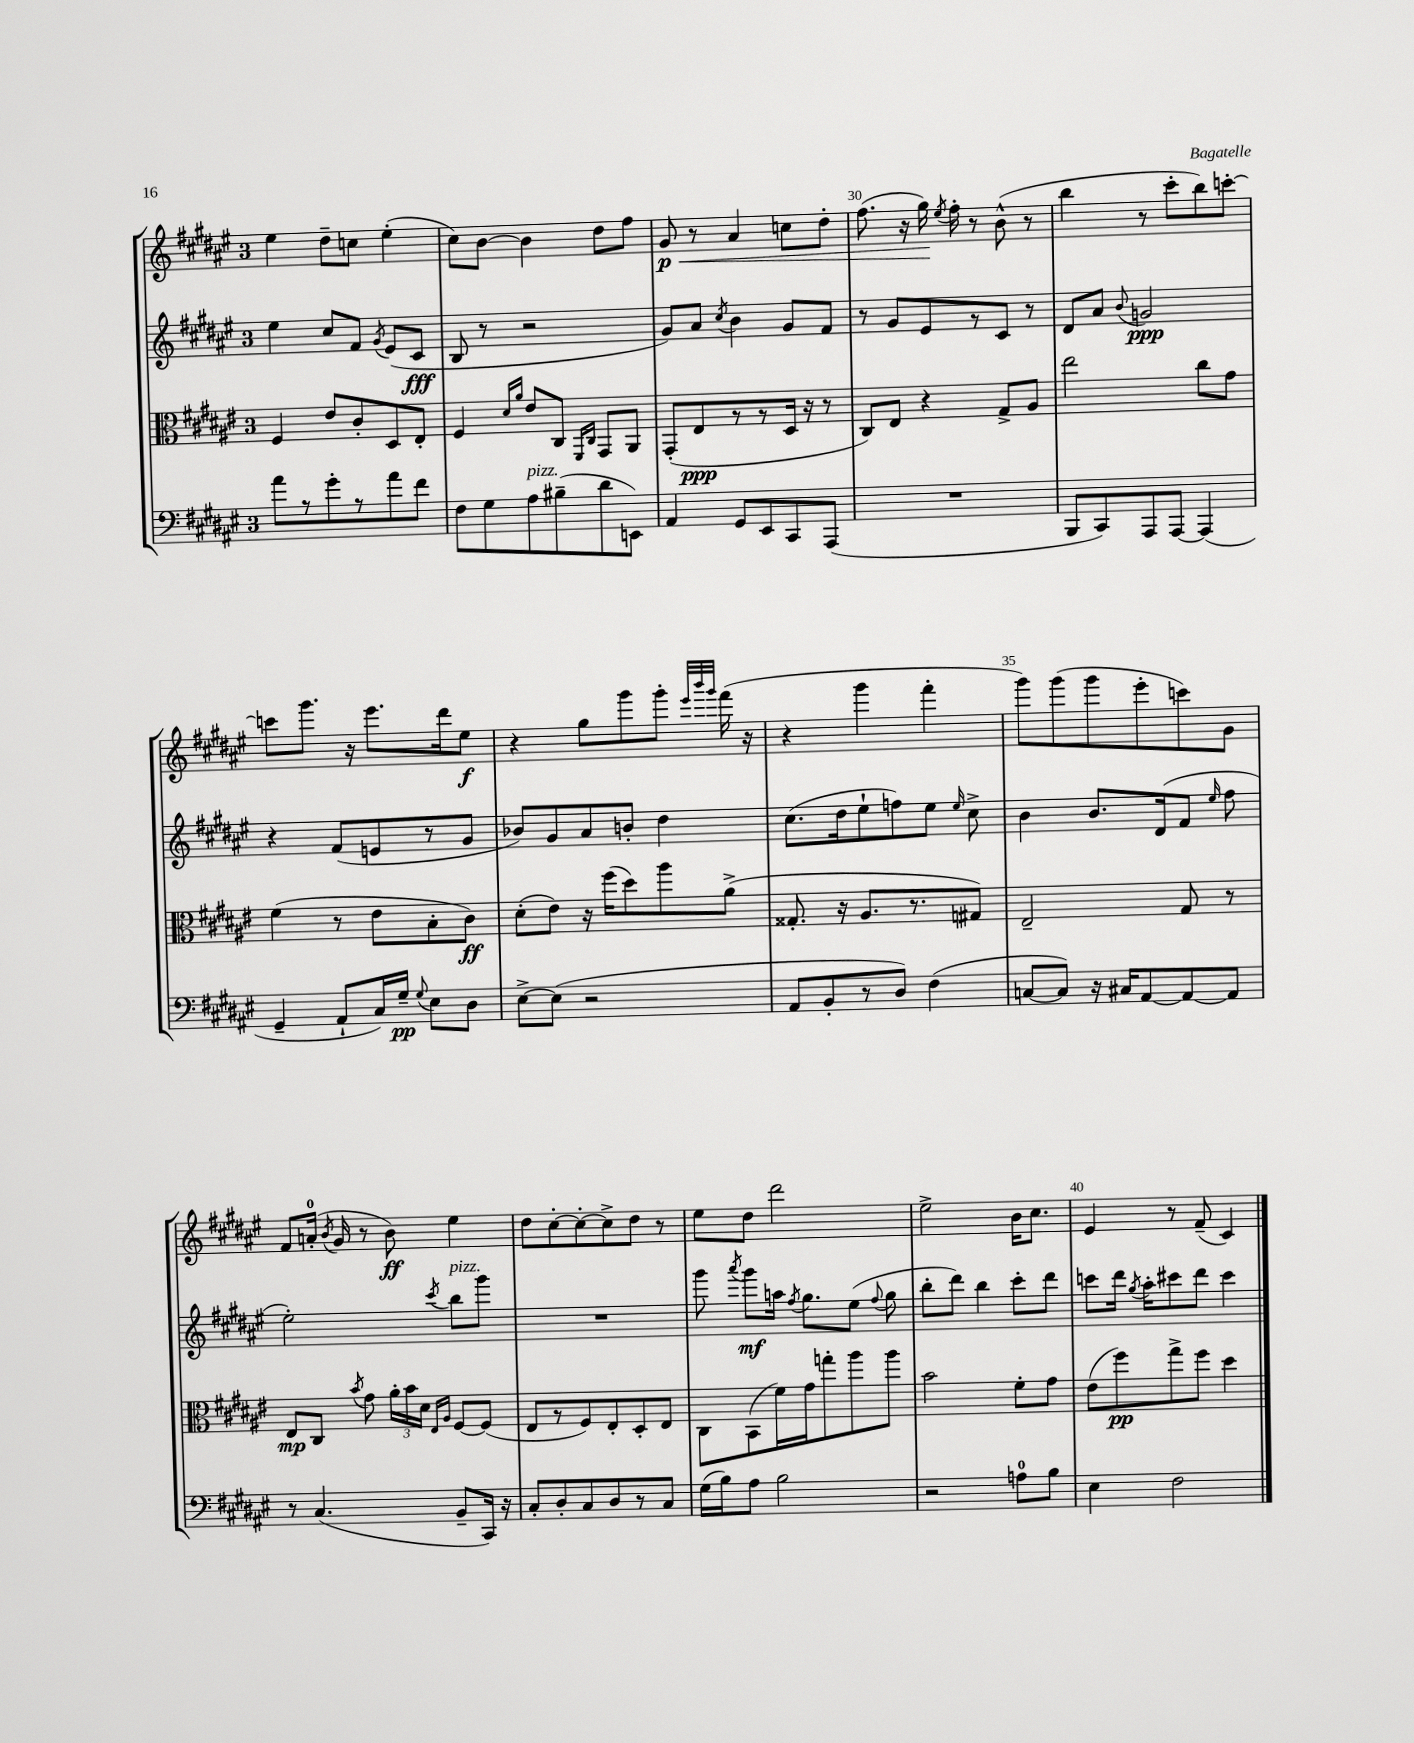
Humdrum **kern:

**kern	**dynam	**kern	**dynam	**kern	**dynam	**kern	**dynam
*part4	*part4	*part3	*part3	*part2	*part2	*part1	*part1
*staff4	*staff4	*staff3	*staff3	*staff2	*staff2	*staff1	*staff1
*clefF4	*	*clefC3	*	*clefG2	*	*clefG2	*
*k[f#c#g#d#a#e#]	*	*k[f#c#g#d#a#e#]	*	*k[f#c#g#d#a#e#]	*	*k[f#c#g#d#a#e#]	*
*M3/4	*	*M3/4	*	*M3/4	*	*M3/4	*
=27	=27	=27	=27	=27	=27	=27	=27
8a#\L	.	4F#/	.	4ee#\	.	4ee#\	.
8r	.	.	.	.	.	.	.
8g#'\	.	8e#/L	.	8cc#/L	.	8dd#~\L	.
8r	.	8c#'/	.	8f#/J	.	8ccn\J	.
.	.	.	.	8qg#/	.	.	.
8a#\	.	8D#/	.	(8e#/L	.	(4ee#'\	.
8f#\J	.	8E#'/J	.	8c#/J	fff	.	.
=28	=28	=28	=28	=28	=28	=28	=28
8F#\L	.	4F#/	.	8B/	.	8cc#\L)	.
8G#\	.	.	.	8r	.	[8b\J	.
.	.	16qqd#/LL	.	.	.	.	.
.	.	16qqa#/JJ	.	.	.	.	.
!LO:TX:a:i:t=pizz.	!	!	!	!	!	!	!
8A#\	.	8e#/L	.	2r	.	4b\]	.
(8B#X~\	.	8C#/J	.	.	.	.	.
.	.	16qqFF#/LL	.	.	.	.	.
.	.	16qqC#/JJ	.	.	.	.	.
8d#\	.	8GG#/L	.	.	.	8dd#\L	.
8EEn\J)	.	8AA#/J	.	.	.	8ff#\J	.
=29	=29	=29	=29	=29	=29	=29	=29
!	!	!	!	!	!	!	!LO:HP:b
4AA#/	.	(8GG#'/L	.	8g#/L)	.	8g#/	< p
.	.	8E#/	ppp	8a#/J	.	8r	.
.	.	.	.	8qcc#/	.	.	.
8GG#/L	.	8r	.	4b\	.	4a#/	.
8EE#/	.	8r	.	.	.	.	.
8CC#/	.	16D#/Jk	.	8g#/L	.	8ccn\L	.
.	.	16r	.	.	.	.	.
(8AAA#/J	.	8r	.	8f#/J	.	8dd#'\J	.
=30	=30	=30	=30	=30	=30	=30	=30
2.r	.	8C#/L)	.	8r	.	(8.ff#\	.
.	.	8E#/J	.	8g#/L	.	.	.
.	.	.	.	.	.	16r	.
.	.	4r	.	8e#/	.	16gg#\)	.
.	.	.	.	.	.	8qee#/	.
.	.	.	.	.	.	16ff#'\	[
.	.	.	.	8r	.	8r	.
.	.	8G#^/L	.	8c#/J	.	(8b^^\	.
.	.	8A#/J	.	8r	.	8r	.
=31	=31	=31	=31	=31	=31	=31	=31
8BBB/L	.	2ee#\	.	8d#/L	.	4bb\	.
8CC#/)	.	.	.	8a#/J	.	.	.
.	.	.	.	8qqb/	.	.	.
8AAA#/	.	.	.	2gn/	ppp	8r	.
[8AAA#/J	.	.	.	.	.	8ccc#'\L	.
(4AAA#/]	.	8cc#\L	.	.	.	8bb\)	.
.	.	8g#\J	.	.	.	[8cccn'\J	.
!!LO:LB:g=z
=32	=32	=32	=32	=32	=32	=32	=32
4GG#~/	.	(4f#\	.	4r	.	8cccn\L]	.
.	.	.	.	.	.	8.ggg#\J	.
8AA#`/L	.	8r	.	(8f#/L	.	.	.
.	.	.	.	.	.	16r	.
16C#/L)	.	8e#\L	.	8en/	.	8.eee#\L	.
16G#~/JJ	pp	.	.	.	.	.	.
8qqG#/	.	.	.	.	.	.	.
8E#\L	.	8B'\	.	8r	.	.	.
.	.	.	.	.	.	16ddd#\k	.
8D#\J	.	8c#\J)	ff	8g#/J	.	8ee#\J	f
=33	=33	=33	=33	=33	=33	=33	=33
[8E#^\L	.	(8d#'\L	.	8b-X/L)	.	4r	.
(8E#\J]	.	8e#\J)	.	8g#/	.	.	.
2r	.	16r	.	8a#/	.	8gg#\L	.
.	.	(16ff#\KL	.	.	.	.	.
.	.	8dd#\)	.	8bn'/J	.	8ggg#\	.
.	.	8aa#\	.	4dd#\	.	8ggg#'\J	.
.	.	.	.	.	.	32qqeee#/LLL	.
.	.	.	.	.	.	32qqbbb/	.
.	.	.	.	.	.	32qqggg#/JJJ	.
.	.	(8a#^\J	.	.	.	(16fff#\	.
.	.	.	.	.	.	16r	.
=34	=34	=34	=34	=34	=34	=34	=34
8AA#/L	.	8.G##X'/	.	(8.cc#\L	.	4r	.
8BB'/	.	.	.	.	.	.	.
.	.	16r	.	16dd#\k	.	.	.
8r	.	8.A#/L	.	8ee#`\	.	4ggg#\	.
8D#/J)	.	.	.	8ffn\)	.	.	.
.	.	8.r	.	.	.	.	.
(4F#\	.	.	.	8ee#\J	.	4fff#'\	.
.	.	.	.	16qqee#/	.	.	.
.	.	8G#X/J)	.	8cc#^\	.	.	.
=35	=35	=35	=35	=35	=35	=35	=35
[8Cn/L	.	2E#~/	.	4b\	.	8ggg#\L)	.
8C/J])	.	.	.	.	.	(8ggg#\	.
16r	.	.	.	8.b/L	.	8ggg#\	.
16C#X/KL	.	.	.	.	.	.	.
[8AA#/	.	.	.	.	.	8eee#'\	.
.	.	.	.	(16d#/k	.	.	.
8AA#/_	.	8G#/	.	8f#/J	.	8cccn\)	.
.	.	.	.	16qqee#/	.	.	.
8AA#/J]	.	8r	.	8ff#\	.	8g#\J	.
!!LO:LB:g=z
=36	=36	=36	=36	=36	=36	=36	=36
8r	.	8E#/L	mp	2ee#'\)	.	8f#/L	.
(4.C#/	.	8C#/J	.	.	.	(16an'/Jk	.
.	.	.	.	.	.	8qb/	.
.	.	.	.	.	.	16g#/	.
.	.	8qb/	.	.	.	.	.
.	.	8g#\	.	.	.	8r	.
.	.	24a#'\LL	.	.	.	8b\)	ff
.	.	24b\	.	.	.	.	.
.	.	24d#\JJ	.	.	.	.	.
.	.	16qqE#/LL	.	.	.	.	.
.	.	16qqA#/JJ	.	8qccc#/	.	.	.
!	!	!	!	!LO:TX:a:i:t=pizz.	!	!	!
8BB~/L	.	[8F#/L	.	8bb\L	.	4ee#\	.
16CC#/Jk)	.	(8F#/J]	.	8ggg#\J	.	.	.
16r	.	.	.	.	.	.	.
=37	=37	=37	=37	=37	=37	=37	=37
8C#'/L	.	8E#/L	.	2.r	.	8dd#\L	.
8D#'/	.	8r	.	.	.	[8cc#'\	.
8C#/	.	8F#/)	.	.	.	8cc#'\_	.
8D#/	.	8E#'/	.	.	.	8cc#^\]	.
8r	.	8D#'/	.	.	.	8dd#\J	.
8C#/J	.	8E#/J	.	.	.	8r	.
=38	=38	=38	=38	=38	=38	=38	=38
(16G#\LL	.	8C#\L	.	8ggg#\	.	8ee#\L	.
16B\J)	.	.	.	.	.	.	.
.	.	.	.	8qaaa#/	.	.	.
8A#\J	.	(8BB\	.	8ggg#\L	mf	8dd#\J	.
2B\	.	16f#\L)	.	16aan\Jk	.	2ddd#\	.
.	.	.	.	8qff#/	.	.	.
.	.	16g#\J	.	8.gg#\L	.	.	.
.	.	8ggn'\	.	.	.	.	.
.	.	8aa#\	.	(8ee#\J	.	.	.
.	.	.	.	8qqff#/	.	.	.
.	.	8aa#\J	.	8gg#\	.	.	.
=39	=39	=39	=39	=39	=39	=39	=39
2r	.	2b\	.	8bb'\L	.	2ee#^\	.
.	.	.	.	8ddd#\J)	.	.	.
.	.	.	.	4bb\	.	.	.
8An\L	.	8f#'\L	.	8ccc#'\L	.	16b\KL	.
.	.	.	.	.	.	8.cc#\J	.
8B\J	.	8g#\J	.	8ddd#\J	.	.	.
=40	=40	=40	=40	=40	=40	=40	=40
4E#\	.	(8e#\L	.	8cccn\L	.	4e#/	.
.	.	8ff#\)	pp	16ddd#\Jk	.	.	.
.	.	.	.	8qgg#/	.	.	.
.	.	.	.	16aa#'\KL	.	.	.
2F#\	.	8gg#^\	.	8ccc#X\	.	8r	.
.	.	8ff#\J	.	8ddd#\J	.	(8f#~/	.
.	.	4dd#\	.	4ccc#\	.	4c#/)	.
==	==	==	==	==	==	==	==
*-	*-	*-	*-	*-	*-	*-	*-
